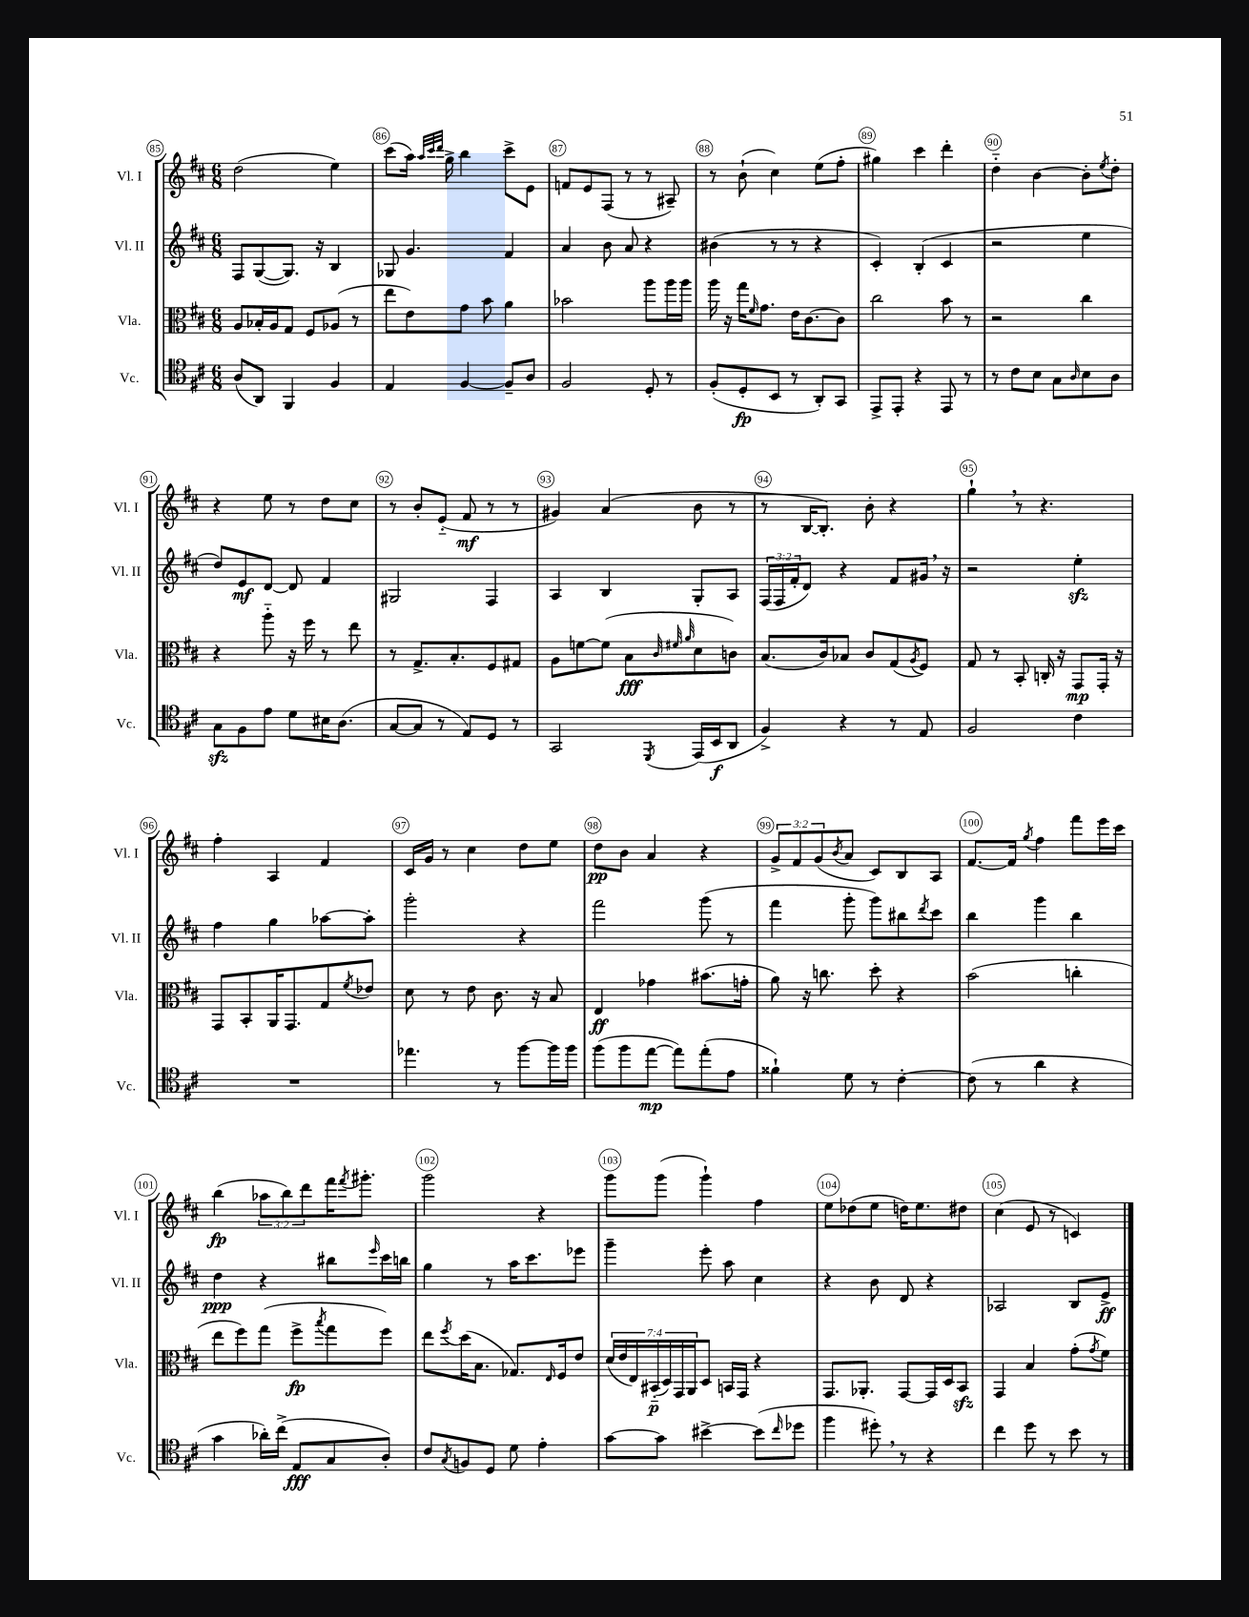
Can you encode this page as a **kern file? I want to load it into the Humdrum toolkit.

**kern	**dynam	**kern	**dynam	**kern	**dynam	**kern	**dynam
*part4	*part4	*part3	*part3	*part2	*part2	*part1	*part1
*staff4	*staff4	*staff3	*staff3	*staff2	*staff2	*staff1	*staff1
*I"Vc.	*	*I"Vla.	*	*I"Vl. II	*	*I"Vl. I	*
*I'Vc.	*	*I'Vla.	*	*I'Vl. II	*	*I'Vl. I	*
*clefC4	*	*clefC3	*	*clefG2	*	*clefG2	*
*k[f#c#]	*	*k[f#c#]	*	*k[f#c#]	*	*k[f#c#]	*
*M6/8	*	*M6/8	*	*M6/8	*	*M6/8	*
=85	=85	=85	=85	=85	=85	=85	=85
(8A/L	.	8A/L	.	8F#/L	.	(2dd\	.
8AA/J)	.	16B-X'/L	.	([8G/	.	.	.
.	.	16A/J	.	.	.	.	.
4FF#/	.	8G/J	.	8.G/J])	.	.	.
.	.	8F#/L	.	.	.	.	.
.	.	.	.	16r	.	.	.
4F#/	.	(8A-X/J	.	4B/	.	4ee\)	.
.	.	8r	.	.	.	.	.
=86	=86	=86	=86	=86	=86	=86	=86
4E/	.	8ee\L	.	8G-X/	.	(8ccc#\L	.
.	.	8e\)	.	4.g/	.	16aa\Jk)	.
.	.	.	.	.	.	32qqaa/LLL	.
.	.	.	.	.	.	32qqccc#/	.
.	.	.	.	.	.	32qqddd/JJJ	.
.	.	.	.	.	.	16gg^\	.
[4F#/	.	8g\J	.	.	.	4bb\	.
.	.	8b\	.	.	.	.	.
8F#~/L]	.	4a\	.	4f#/	.	8ccc#^\L	.
8A/J	.	.	.	.	.	8e\J	.
=87	=87	=87	=87	=87	=87	=87	=87
2F#/	.	2b-X\	.	4a/	.	8fn/L	.
.	.	.	.	.	.	8e/	.
.	.	.	.	8b\	.	(8F#/J	.
.	.	.	.	8a/	.	8r	.
8D'/	.	8aa\L	.	4r	.	8r	.
8r	.	16aa\L	.	.	.	8A#X~/)	.
.	.	16aa\JJ	.	.	.	.	.
=88	=88	=88	=88	=88	=88	=88	=88
(8F#'/L	.	16aa\	.	(4b#X\	.	8r	.
.	.	16r	.	.	.	.	.
8D'/	fp	16gg\KL	.	.	.	(8b`\	.
.	.	16qqf#/	.	.	.	.	.
.	.	8.g\J	.	.	.	.	.
8BB/J	.	.	.	8r	.	4cc#\)	.
8r	.	16e\KL	.	8r	.	.	.
.	.	[8.c#\	.	.	.	.	.
8AA'/L)	.	.	.	4r	.	(8ee\L	.
8GG/J	.	8c#\J]	.	.	.	8ff#'\J	.
=89	=89	=89	=89	=89	=89	=89	=89
8EE^/L	.	2cc#\	.	4c#'/)	.	4gg#X\)	.
8EE'/J	.	.	.	.	.	.	.
4r	.	.	.	(4B'/	.	4ccc#\	.
8EE/	.	8b\	.	4c#/	.	4ddd'\	.
8r	.	8r	.	.	.	.	.
=90	=90	=90	=90	=90	=90	=90	=90
8r	.	2r	.	2r	.	4dd\	.
8c#\L	.	.	.	.	.	.	.
8B\J	.	.	.	.	.	[4b\	.
8G\L	.	.	.	.	.	.	.
16qqA/	.	.	.	.	.	.	.
8B\	.	4cc#\	.	4ee\	.	8b'\L]	.
.	.	.	.	.	.	8qee/	.
8A\J	.	.	.	.	.	8dd'\J	.
!!LO:LB:g=z
=91	=91	=91	=91	=91	=91	=91	=91
8Gzz\L	.	4r	.	8dd/L)	.	4r	.
8F#\	.	.	.	8e/	mf	.	.
8e\J	.	8aa\	.	[8d/J	.	8ee\	.
8d\L	.	16r	.	8d/]	.	8r	.
.	.	16ff#\	.	.	.	.	.
16B#X\K	.	8r	.	4f#/	.	8dd\L	.
(8.A\J	.	.	.	.	.	.	.
.	.	8ee\	.	.	.	8cc#\J	.
=92	=92	=92	=92	=92	=92	=92	=92
[8G/L	.	8r	.	2G#X/	.	8r	.
8G/J]	.	8.G^/L	.	.	.	8b'/L	.
8r	.	.	.	.	.	(8e/J	.
.	.	8.B'/	.	.	.	.	.
8E/L)	.	.	.	.	.	8f#/	mf
8D/J	.	8F#/	.	4F#/	.	8r	.
8r	.	8G#X/J	.	.	.	8r	.
=93	=93	=93	=93	=93	=93	=93	=93
2GG/	.	8A\L	.	4A/	.	4g#X/)	.
.	.	[8fn\	.	.	.	.	.
.	.	(8f\J]	.	4B/	.	(4a/	.
.	.	8B\L	fff	.	.	.	.
.	.	32qqc#/	.	.	.	.	.
.	.	32qqf#X/	.	.	.	.	.
8qDD/	.	32qqa/	.	.	.	.	.
(16EE/LL	.	8d\	.	8G'/L	.	8b\	.
16BB/J	f	.	.	.	.	.	.
8AA/J	.	8cn\J)	.	8A/J	.	8r	.
=94	=94	=94	=94	=94	=94	=94	=94
4F#^/)	.	(8.B/L	.	(24F#/LL	.	8r	.
.	.	.	.	24F#/	.	.	.
.	.	.	.	24f#'/J	.	.	.
.	.	.	.	8d/J)	.	[16B/KL	.
.	.	16c#/k)	.	.	.	8.B'/J])	.
4r	.	8B-X/J	.	4r	.	.	.
.	.	8c#/L	.	.	.	8b'\	.
8r	.	(8G/	.	8f#/L	.	4r	.
.	.	8qA/	.	.	.	.	.
8E/	.	8F#/J)	.	16g#X,/Jk	.	.	.
.	.	.	.	16r	.	.	.
=95	=95	=95	=95	=95	=95	=95	=95
2F#/	.	8G/	.	2r	.	4gg`,\	.
.	.	8r	.	.	.	.	.
.	.	8BB'/	.	.	.	8r	.
.	.	16Cn'/	.	.	.	4.r	.
.	.	16r	.	.	.	.	.
4c#\	.	8GG/L	mp	4eezz'\	.	.	.
.	.	16GG'/Jk	.	.	.	.	.
.	.	16r	.	.	.	.	.
!!LO:LB:g=z
=96	=96	=96	=96	=96	=96	=96	=96
2.r	.	8GG/L	.	4ff#\	.	4ff#'\	.
.	.	8BB'/	.	.	.	.	.
.	.	16AA/K	.	4gg\	.	4A/	.
.	.	8.GG/	.	.	.	.	.
.	.	8G/	.	[8aa-X\L	.	4f#/	.
.	.	8qf#/	.	.	.	.	.
.	.	8e-X/J	.	8aa-'\J]	.	.	.
=97	=97	=97	=97	=97	=97	=97	=97
4.ee-X\	.	8d\	.	2ggg'\	.	16c#/LL	.
.	.	.	.	.	.	16g/JJ	.
.	.	8r	.	.	.	8r	.
.	.	8e\	.	.	.	4cc#\	.
8r	.	8.c#\	.	.	.	.	.
[8ff#\L	.	.	.	4r	.	8dd\L	.
.	.	16r	.	.	.	.	.
16ff#\L]	.	8B/	.	.	.	8ee\J	.
16ff#\JJ	.	.	.	.	.	.	.
=98	=98	=98	=98	=98	=98	=98	=98
(8ff#\L	.	4E/	ff	2fff#\	.	8dd\L	pp
8ff#\	.	.	.	.	.	8b\J	.
[8ee\J	mp	4g-X\	.	.	.	4a/	.
8ee\L])	.	.	.	.	.	.	.
(8ee'\	.	(8.b#X\L	.	(8ggg\	.	4r	.
8e\J	.	.	.	8r	.	.	.
.	.	16gn'\Jk	.	.	.	.	.
=99	=99	=99	=99	=99	=99	=99	=99
4f##X`\)	.	8a\)	.	4fff#\	.	12g^/L	.
.	.	.	.	.	.	12f#/	.
.	.	16r	.	.	.	.	.
.	.	.	.	.	.	(12g/	.
.	.	8.ccn\	.	.	.	.	.
.	.	.	.	.	.	8qb/	.
8d\	.	.	.	8ggg'\	.	8a/J	.
8r	.	8dd'\	.	8ggg\L)	.	8c#/L)	.
[4c#'\	.	4r	.	8bb#X\	.	8B/	.
.	.	.	.	8qddd/	.	.	.
.	.	.	.	8ccc#\J	.	8A/J	.
=100	=100	=100	=100	=100	=100	=100	=100
(8c#\]	.	(2b\	.	4bb\	.	[8.f#/L	.
8r	.	.	.	.	.	.	.
.	.	.	.	.	.	16f#/Jk]	.
.	.	.	.	.	.	8qgg/	.
4a\	.	.	.	4ggg\	.	4ff#\	.
4r	.	4ccn'\	.	4bb\	.	8fff#\L	.
.	.	.	.	.	.	16eee\L	.
.	.	.	.	.	.	16ccc#\JJ	.
!!LO:LB:g=z
=101	=101	=101	=101	=101	=101	=101	=101
4g\	.	8ee\L	.	4dd\	ppp	(4bb\	fp
.	.	8ff#\)	.	.	.	.	.
16a-X'\LL)	.	(8gg\J	.	4r	.	12aa-X\L	.
(16cc#^\JJ	.	.	.	.	.	.	.
.	.	.	.	.	.	12bb\)	.
8E/L	fff	8ff#^\L	fp	.	.	.	.
.	.	.	.	.	.	12ddd\	.
.	.	8qbb/	.	.	.	.	.
8G/	.	8gg\	.	8bb#X\L	.	16fff#\K	.
.	.	.	.	.	.	8qfff#/	.
.	.	.	.	.	.	8.ggg#X'\J	.
.	.	.	.	16qqeee/	.	.	.
8A'/J)	.	8ff#\J)	.	16ccc#\L	.	.	.
.	.	.	.	16bbn\JJ	.	.	.
=102	=102	=102	=102	=102	=102	=102	=102
8c#/L	.	8ee\L	.	4gg\	.	2ggg\	.
8qG/	.	8qff#/	.	.	.	.	.
8Fn/	.	(16dd\K	.	.	.	.	.
.	.	8.B\J	.	.	.	.	.
8D/J	.	.	.	8r	.	.	.
8d\	.	8.G-X/L)	.	16aa\KL	.	.	.
.	.	.	.	8.ccc#\	.	.	.
4e'\	.	.	.	.	.	4r	.
.	.	16qqE/	.	.	.	.	.
.	.	16F#/k	.	.	.	.	.
.	.	8e/J	.	8eee-X\J	.	.	.
=103	=103	=103	=103	=103	=103	=103	=103
[8g\L	.	(28d/LL	.	4ggg~\	.	8ggg\L	.
.	.	28e/	.	.	.	.	.
.	.	28E/)	.	.	.	.	.
.	.	(28BB#X/	p	.	.	.	.
8g\J]	.	.	.	.	.	(8ggg\J	.
.	.	28D/)	.	.	.	.	.
.	.	28GG/	.	.	.	.	.
.	.	28AA/J	.	.	.	.	.
[4b#X^\	.	8D/J	.	8eee'\	.	4ggg`\)	.
.	.	16BBn/LL	.	8aa\	.	.	.
.	.	16GG/JJ	.	.	.	.	.
(8b#\L]	.	4r	.	4cc#\	.	4ff#\	.
16qqcc#/	.	.	.	.	.	.	.
8dd-X\J	.	.	.	.	.	.	.
=104	=104	=104	=104	=104	=104	=104	=104
4ff#\	.	8.GG/L	.	4r	.	8ee\L	.
.	.	.	.	.	.	(8dd-X\	.
.	.	8.AA-X'/J	.	.	.	.	.
8dd#X',\)	.	.	.	8b\	.	8ee\J	.
8r	.	[8GG/L	.	8d/	.	16ddn\KL)	.
.	.	.	.	.	.	8.ee\	.
4r	.	16GG/L]	.	4r	.	.	.
.	.	16D/J	.	.	.	.	.
.	.	8BBzz/J	.	.	.	8dd#X\J	.
=105	=105	=105	=105	=105	=105	=105	=105
4cc#\	.	4GG/	.	2A-X/	.	(4cc#\	.
8dd\	.	4B/	.	.	.	8e/	.
8r	.	.	.	.	.	8r	.
8b\	.	(8g'\L	.	8B/L	.	4cn/)	.
.	.	8qg/	.	.	.	.	.
8r	.	8f#\J)	.	8e^/J	ff	.	.
==	==	==	==	==	==	==	==
*-	*-	*-	*-	*-	*-	*-	*-
